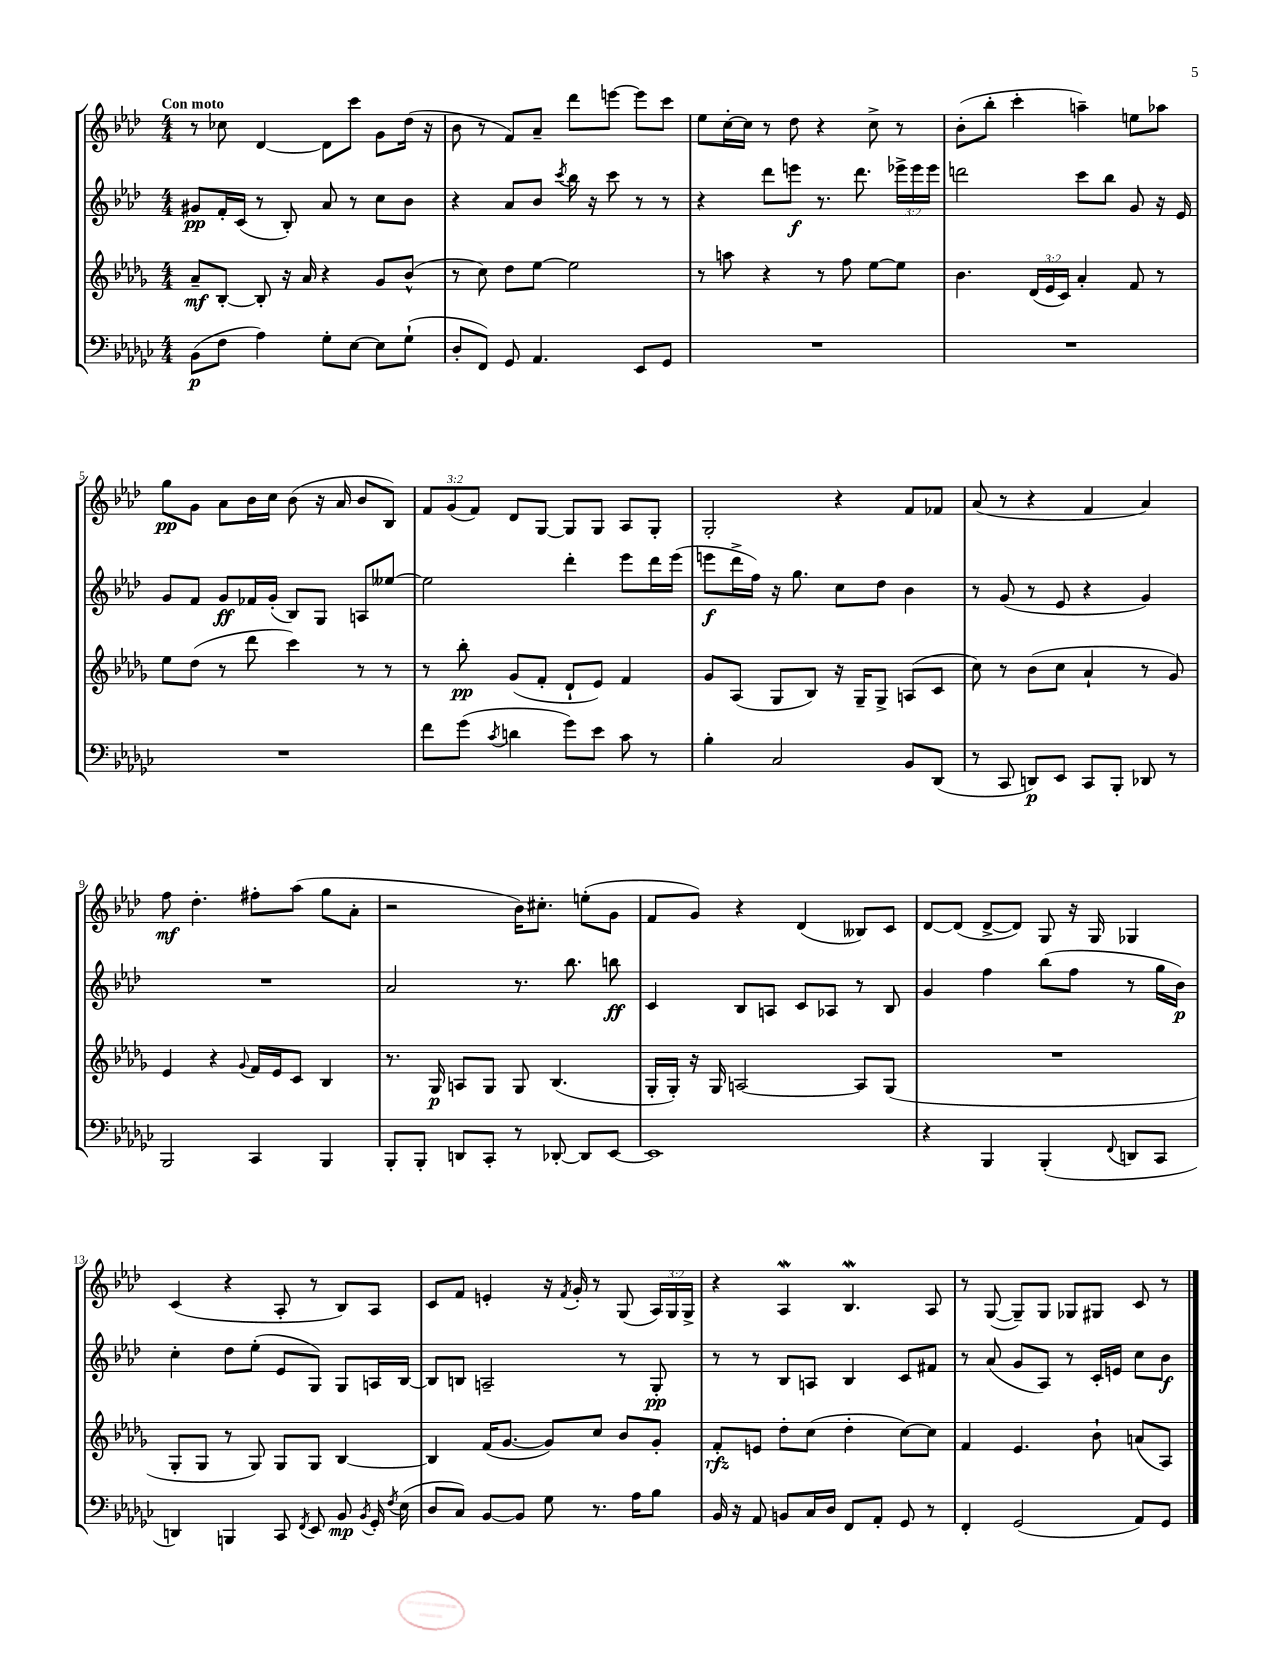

**kern	**kern	**kern	**kern
*staff4	*staff3	*staff2	*staff1
*clefF4	*clefG2	*clefG2	*clefG2
*k[b-e-a-d-g-c-]	*k[b-e-a-d-g-]	*k[b-e-a-d-]	*k[b-e-a-d-]
*M4/4	*M4/4	*M4/4	*M4/4
(8BB-	8a-~	8g#	8r
8F	[8B-'	16f'	8cc-
.	.	(16c	.
4A-)	8B-']	8r	[4d-
.	16r	8B-')	.
.	16a-	.	.
8G-'	4r	8a-	8d-]
[8E-	.	8r	8ccc
8E-]	8g-	8cc	8g
(8G-`	(8b-^^	8b-	(16dd-
.	.	.	16r
=	=	=	=
8D-'	8r	4r	8b-
8FF)	8cc)	.	8r
8GG-	8dd-	8a-	8f)
4.AA-	[8ee-	8b-	8a-~
.	.	8qccc	.
.	2ee-]	16bb-	8ddd-
.	.	16r	.
.	.	8ccc	[8eee
8EE-	.	8r	8eee]
8GG-	.	8r	8ccc
=	=	=	=
1r	8r	4r	8ee-
.	8aa	.	[16cc'
.	.	.	16cc]
.	4r	8ddd-	8r
.	.	8eee	8dd-
.	8r	8.r	4r
.	8ff	.	.
.	.	8.ddd-	.
.	[8ee-	.	8cc^
.	8ee-]	24eee-^	8r
.	.	24eee-	.
.	.	24eee-	.
=	=	=	=
1r	4.b-	2ddd	(8b-'
.	.	.	8bb-'
.	.	.	4ccc'
.	(24d-	.	.
.	24e-	.	.
.	24c)	.	.
.	4a-'	8ccc	4aa~)
.	.	8bb-	.
.	8f	8g	8ee
.	8r	16r	8aa-
.	.	16e-	.
=	=	=	=
1r	8ee-	8g	8gg
.	(8dd-	8f	8g
.	8r	8g	8a-
.	8ddd-	16f-	16b-
.	.	(16g'	16cc
.	4ccc)	8B-)	(8b-
.	.	8G	16r
.	.	.	16a-
.	8r	8A	8b-
.	8r	[8ee--	8B-)
=	=	=	=
8f	8r	2ee--]	12f
.	.	.	(12g
(8g-	8bb-'	.	.
.	.	.	12f)
8qc-	.	.	.
4d	(8g-	.	8d-
.	8f'	.	[8G
8g-)	8d-`	4ddd-'	8G]
8e-	8e-)	.	8G
8c-	4f	8eee-	8A-
8r	.	16ddd-	8G'
.	.	(16eee-	.
=	=	=	=
4B-'	8g-	8eee	2G'
.	(8A-	16ddd-^	.
.	.	16ff)	.
2C-	8G-	16r	.
.	.	8.gg	.
.	8B-)	.	.
.	16r	8cc	4r
.	16G-~	.	.
.	8G-^	8dd-	.
8BB-	(8A	4b-	8f
(8DD-	8c	.	8f-
=	=	=	=
8r	8cc)	8r	(8a-
8CC-	8r	(8g	8r
8DD)	(8b-	8r	4r
8EE-	8cc	8e-	.
8CC-	4a-`	4r	4f
8BBB-'	.	.	.
8DD-	8r	4g)	4a-)
8r	8g-)	.	.
=	=	=	=
2BBB-	4e-	1r	8ff
.	.	.	4.dd-'
.	4r	.	.
.	8qqg-	.	.
4CC-	16f	.	8ff#'
.	16e-	.	.
.	8c	.	(8aa-
4BBB-	4B-	.	8gg
.	.	.	8a-'
=	=	=	=
8BBB-'	8.r	2a-	2r
8BBB-'	.	.	.
.	16G-	.	.
8DD	8A	.	.
8CC-'	8G-	.	.
8r	8G-	8.r	16b-)
.	.	.	8.cc#'
[8DD-'	(4.B-	.	.
.	.	8.bb-	.
8DD-]	.	.	(8ee'
[8EE-	.	8bb	8g
=	=	=	=
1EE-]	16G-'	4c	8f
.	16G-')	.	.
.	16r	.	8g)
.	16G-	.	.
.	[2A	8B-	4r
.	.	8A	.
.	.	8c	(4d-
.	.	8A-	.
.	8A]	8r	8B--)
.	(8G-	8B-	8c
=	=	=	=
4r	1r	4g	[8d-
.	.	.	(8d-]
4BBB-	.	4ff	[8d-^
.	.	.	8d-])
(4BBB-'	.	(8bb-	8G
.	.	8ff	16r
.	.	.	16G
8qqFF	.	.	.
8DD	.	8r	4G-
8CC-	.	16gg	.
.	.	16b-)	.
=	=	=	=
4DD)	8G-'	4cc'	(4c
.	8G-	.	.
4BBB	8r	8dd-	4r
.	8G-)	(8ee-'	.
8CC-	8G-	8e-	8A-'
8qFF	.	.	.
8EE-	8G-	8G)	8r
8BB-	[4B-	8G	8B-)
8qBB-	.	.	.
16GG-'	.	16A	8A-
8qF	.	.	.
(16E-	.	[16B-	.
=	=	=	=
8D-	4B-]	8B-]	8c
8C-)	.	8B	8f
[8BB-	(16f	2A~	4e'
.	[8.g-	.	.
8BB-]	.	.	.
8G-	8g-])	.	16r
.	.	.	8qf
.	.	.	16g'
8.r	8cc	.	8r
.	8b-	8r	(8G
16A-	.	.	.
8B-	8g-'	8G'	24A-)
.	.	.	24G
.	.	.	24G^
=	=	=	=
16BB-	8f'	8r	4r
16r	.	.	.
8AA-	8e	8r	.
8BB	8dd-'	8B-	4A-
16C-	(8cc	8A	.
16D-	.	.	.
8FF	4dd-'	4B-	4.B-
8AA-'	.	.	.
8GG-	[8cc)	8c	.
8r	8cc]	8f#	8A-
=	=	=	=
4FF'	4f	8r	8r
.	.	(8a-	([8G
(2GG-	4.e-	8g	8G~])
.	.	8A-)	8G
.	.	8r	8G-
.	8b-`	16c'	8G#
.	.	16e	.
8AA-)	(8a	8cc	8c
8GG-	8A-)	8b-	8r
==	==	==	==
*-	*-	*-	*-
